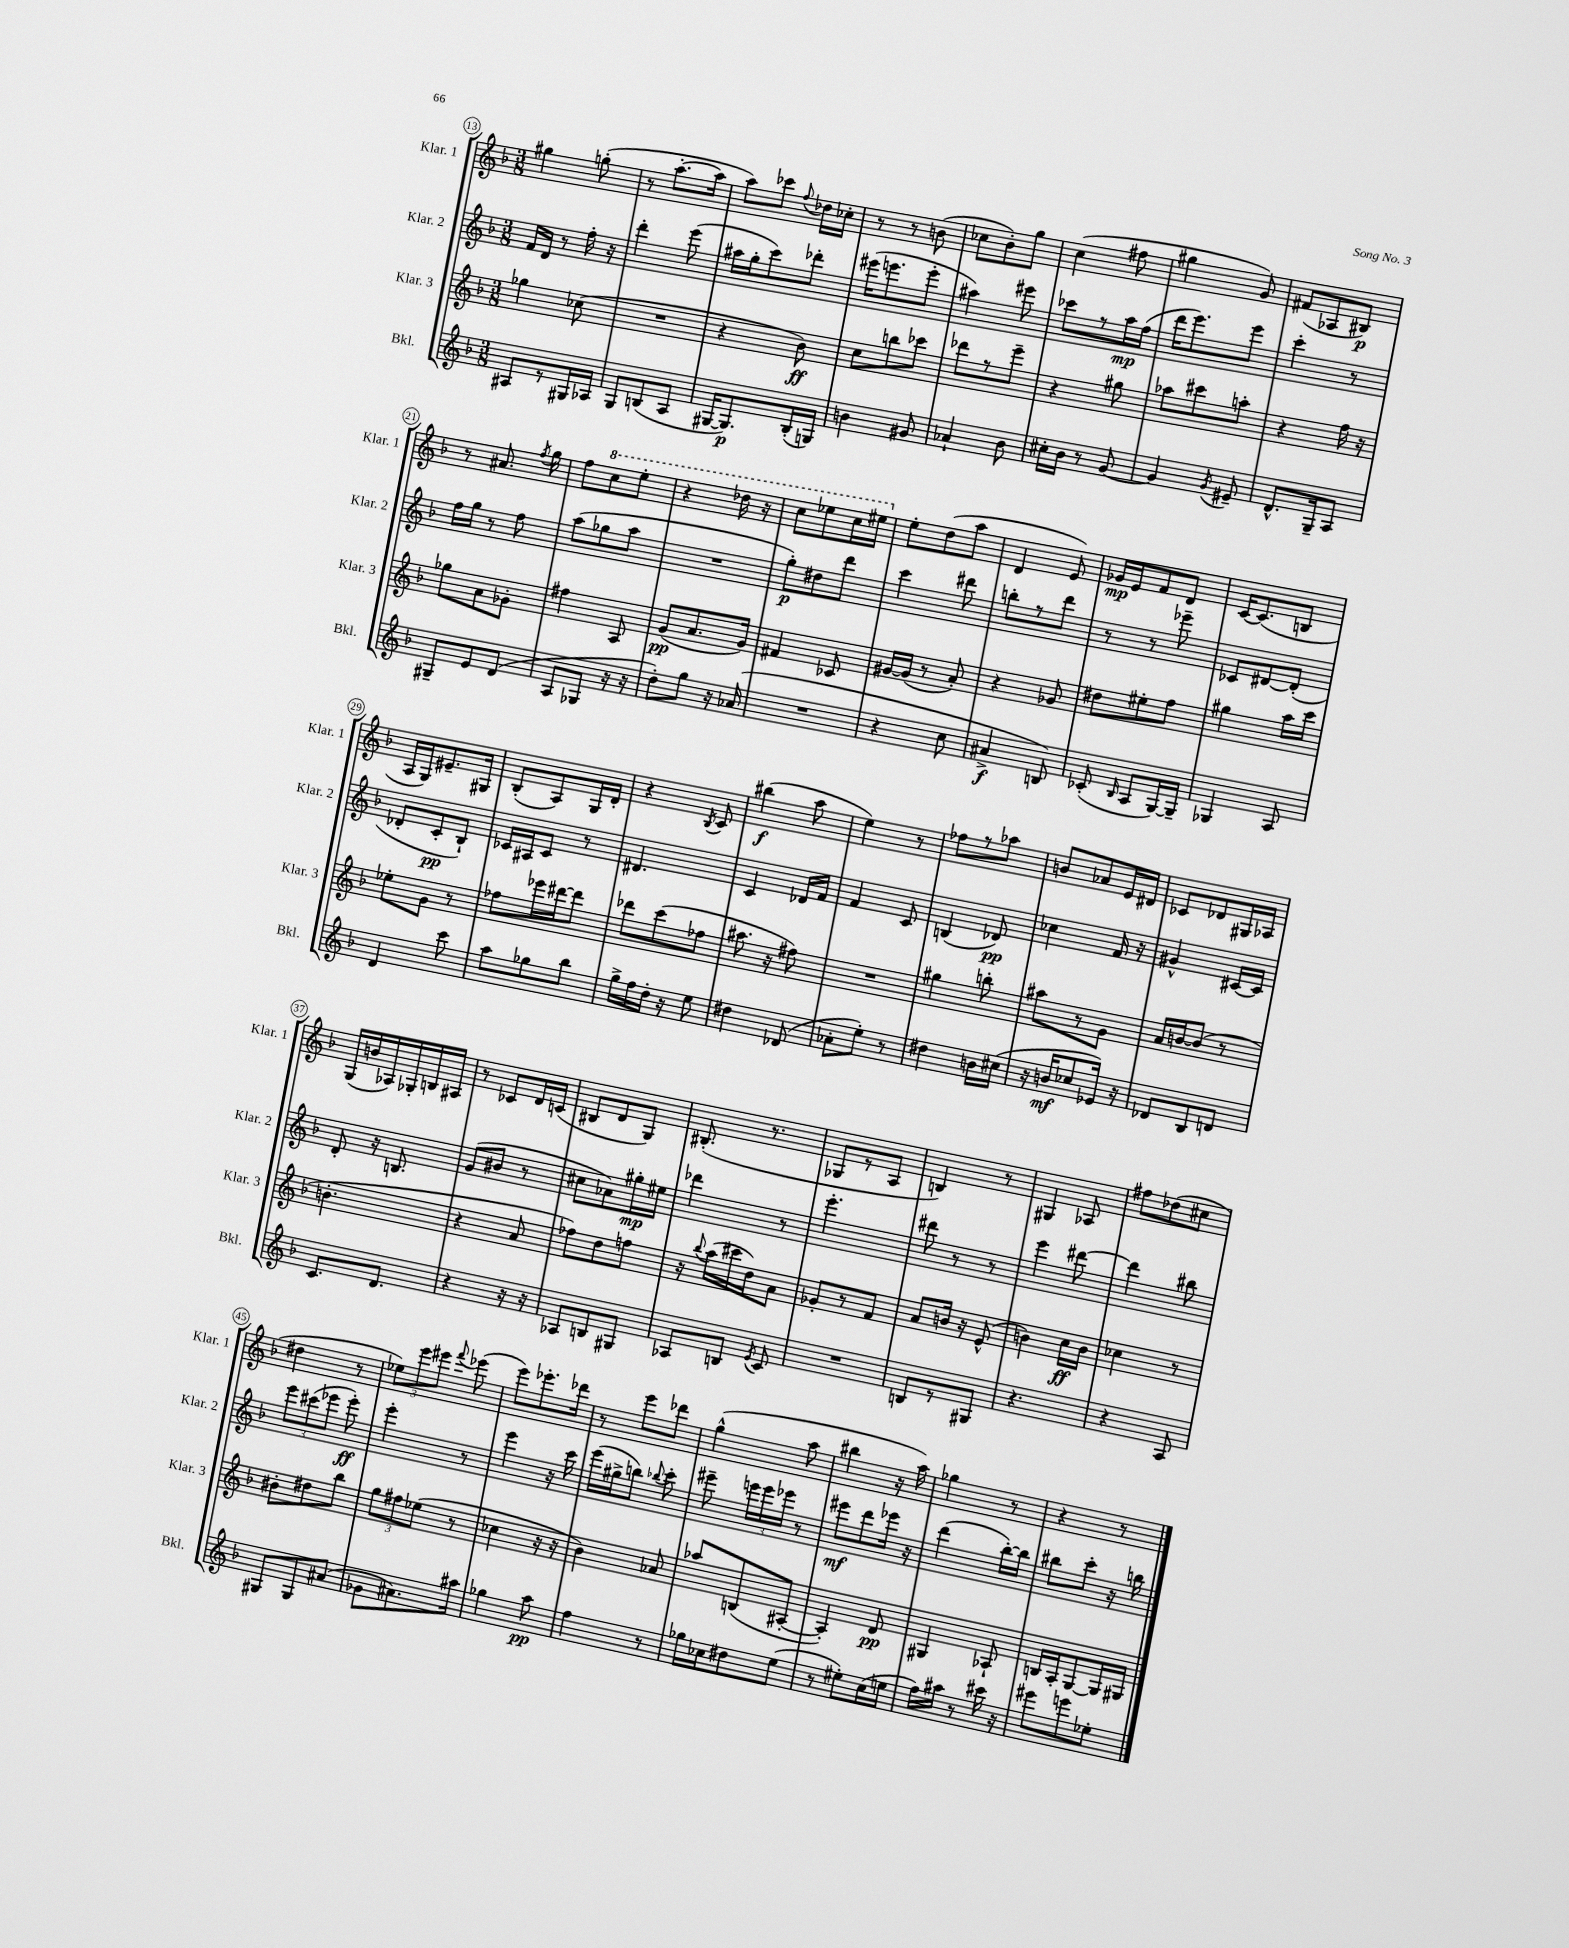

**kern	**kern	**kern	**kern
*staff4	*staff3	*staff2	*staff1
*clefG2	*clefG2	*clefG2	*clefG2
*k[b-]	*k[b-]	*k[b-]	*k[b-]
*M3/8	*M3/8	*M3/8	*M3/8
8A#	4gg-	16f	4gg#
.	.	16d	.
8r	.	8r	.
16G#	(8cc-	16ff'	(8gg'
16A-	.	16r	.
=	=	=	=
8G	4.r	4ddd'	8r
(8B	.	.	[8.aa'
8A	.	(8eee	.
.	.	.	16aa]
=	=	=	=
[16G#	4r	16aa#	8aa)
8.G#])	.	16gg'	.
.	.	8ccc)	8ccc-
.	.	.	8qqff
(16B-'	8b-)	8ddd-'	16dd-
16G)	.	.	16cc-'
=	=	=	=
4b	8cc	(16eee#	8r
.	.	8.eee	.
.	8bb	.	8r
8g#	8ccc-	8eee'	(8b
=	=	=	=
4a-`	8ddd-	4aa#)	8cc-
.	8r	.	8b-')
8b-	8eee~	8eee#	8gg
=	=	=	=
16cc#'	4r	8ccc-	(4cc
16b-	.	.	.
8r	.	8r	.
[8g	8gg#	16aa	8ff#
.	.	(16ff	.
=	=	=	=
4g]	8aa-	16ddd	4gg#
.	.	8.eee)	.
.	8ccc#	.	.
8qg	.	.	.
8e#~	8aa'	8eee	8g)
=	=	=	=
8.d^^	4r	4ccc'	(8f#
.	.	.	8A-
16G~	.	.	.
8A	16ff	8r	8B#)
.	16r	.	.
=	=	=	=
8G#~	8gg-	16ff	8r
.	.	16gg	.
8e	8a	8r	8.a#
(8d	8g-'	8ff	.
.	.	.	8qff
.	.	.	16gg
=	=	=	=
8A	4ff#	(8aa	8ff
8G-	.	8gg-	8ccc
16r	8A	8aa	8eee'
16r	.	.	.
=	=	=	=
8dd')	(8g	4.r	4r
8gg	8.a	.	.
16r	.	.	16ddd-
(16a-	16g)	.	16r
=	=	=	=
4.r	4f#	8gg')	8ccc
.	.	8dd#	8eee-
.	8c-	8ddd	16ccc
.	.	.	16eee#
=	=	=	=
4r	[16g#	4ccc	8ee'
.	(16g#]	.	.
.	8r	.	(8dd
8cc	8a')	8ddd#	8aa
=	=	=	=
4a#^	4r	8bb'	4d
.	.	8r	.
8B)	8g-	8ddd	8e)
=	=	=	=
(8c-'	8dd#	8r	16g-
.	.	.	16e
16qqB-	.	.	.
8A	8ee#'	8r	8f
[16G)	8ff	8eee-~	8d
16G~]	.	.	.
=	=	=	=
4G-	4gg#	8c-	[16c
.	.	.	(8.c]
.	.	[8d#	.
8A	16aa	(8d#']	8B
.	16ccc	.	.
=	=	=	=
4d	8ee-'	8d-'	16A
.	.	.	16G)
.	8g	8c'	8.e#~
8ccc	8r	8B-`)	.
.	.	.	16G#
=	=	=	=
8aa	8ff-	16c-	(8B-'
.	.	16A#	.
8gg-	16eee-	8c-	8A)
.	[16ddd#	.	.
8bb-	8ddd#]	8r	16G
.	.	.	16d'
=	=	=	=
16gg^	8ddd-	4.d#	4r
16ff	.	.	.
16dd'	(8ccc	.	.
16r	.	.	.
.	.	.	8qB-
8ee	8ff-	.	8c
=	=	=	=
4dd#	8.aa#	4c	(4bb#
.	16r	.	.
(8d-	8ff#)	16d-	8aa
.	.	16f	.
=	=	=	=
8a-'	4.r	4f	4ee)
8ee')	.	.	.
8r	.	8c	8r
=	=	=	=
4dd#	4gg#	(4B	8ff-
.	.	.	8r
16b	8bb'	8d-)	8aa-
(16cc#	.	.	.
=	=	=	=
16r	8aa#	4cc-	8b
16b	.	.	.
8cc-	8r	.	8a-
16e-)	8g	16f	16e
16r	.	16r	16d#
=	=	=	=
8d-	16a	4g#^^	8c-
.	[16b	.	.
8B-	(8b]	.	8d-
8d	8r	[16c#	16G#
.	.	16c#]	16A-
=	=	=	=
8.c	4.b'	8d'	(16G
.	.	.	16b
.	.	16r	16A-)
8.d	.	8.B	16G-'
.	.	.	16B
.	.	.	16A#
=	=	=	=
4r	4r	(8g	8r
.	.	8b#	8c-
16r	8a	8r	16d
16r	.	.	(16c
=	=	=	=
8A-	8ff-)	8cc#	8B#
8B	8dd	8a-)	8d
8G#	8ff	16gg#'	8G)
.	.	16ee#	.
=	=	=	=
8A-	16r	4ddd-	(8.B#'
.	8qqbb-	.	.
.	(16aa	.	.
8B	16ccc#	.	.
.	16dd)	.	8.r
8qe	.	.	.
8c	8a	8r	.
=	=	=	=
4.r	8g-'	4.eee'	8G-
.	8r	.	8r
.	8f	.	8A
=	=	=	=
8B	8a	8ddd#	4B)
8r	16b	8r	.
.	16r	.	.
8G#	(8e^^	8r	8r
=	=	=	=
4.r	4b)	4eee	4G#
.	16cc	[8ddd#	8A-
.	16b	.	.
=	=	=	=
4r	4cc-	4ddd#]	8ff#
.	.	.	(8dd-
8A	8r	8bb#	8cc#
=	=	=	=
8G#	8b#'	12eee	4dd#
.	.	(12ccc#	.
8G#	8dd#	.	.
.	.	12eee-	.
(8a#	8bb-	8eee-')	8r
=	=	=	=
8g-	12gg	4eee'	12ee-)
.	12ff#	.	12eee
8.a#)	.	.	.
.	(12ee-	.	12eee#
.	.	.	8qqfff
.	8r	8r	(8eee-
16aa#	.	.	.
=	=	=	=
4gg-	4cc-	4eee	8eee)
.	.	.	8.eee-'
8aa	16r	16r	.
.	16r	16ccc	16ddd-
=	=	=	=
4ff	4b-)	(16eee	8r
.	.	16gg#^	.
.	.	8bb)	8eee
.	.	8qqbb-	.
8r	8a-	8ccc'	8ddd-
=	=	=	=
16gg-	8aa-	8eee#~	(4gg^^
16cc-	.	.	.
8dd#	(8B	24eee	.
.	.	24eee	.
.	.	24eee-	.
(8ee	[8A#'	8r	8aa
=	=	=	=
8r	4A#'])	8eee#	4bb#
8ee#')	.	8ddd	.
(16cc	8d	16eee-	16r
16ee	.	16r	16aa)
=	=	=	=
16ff)	4G#	(4ddd	4gg-
16aa#	.	.	.
8r	.	.	.
16ccc#	8A-`	[16bb-')	8r
16r	.	16bb-]	.
=	=	=	=
8eee#	16B	8bb#	4r
.	16A'	.	.
8eee	[8G	8ccc'	.
8ee-'	16G]	16r	8r
.	16G#	16bb	.
==	==	==	==
*-	*-	*-	*-
